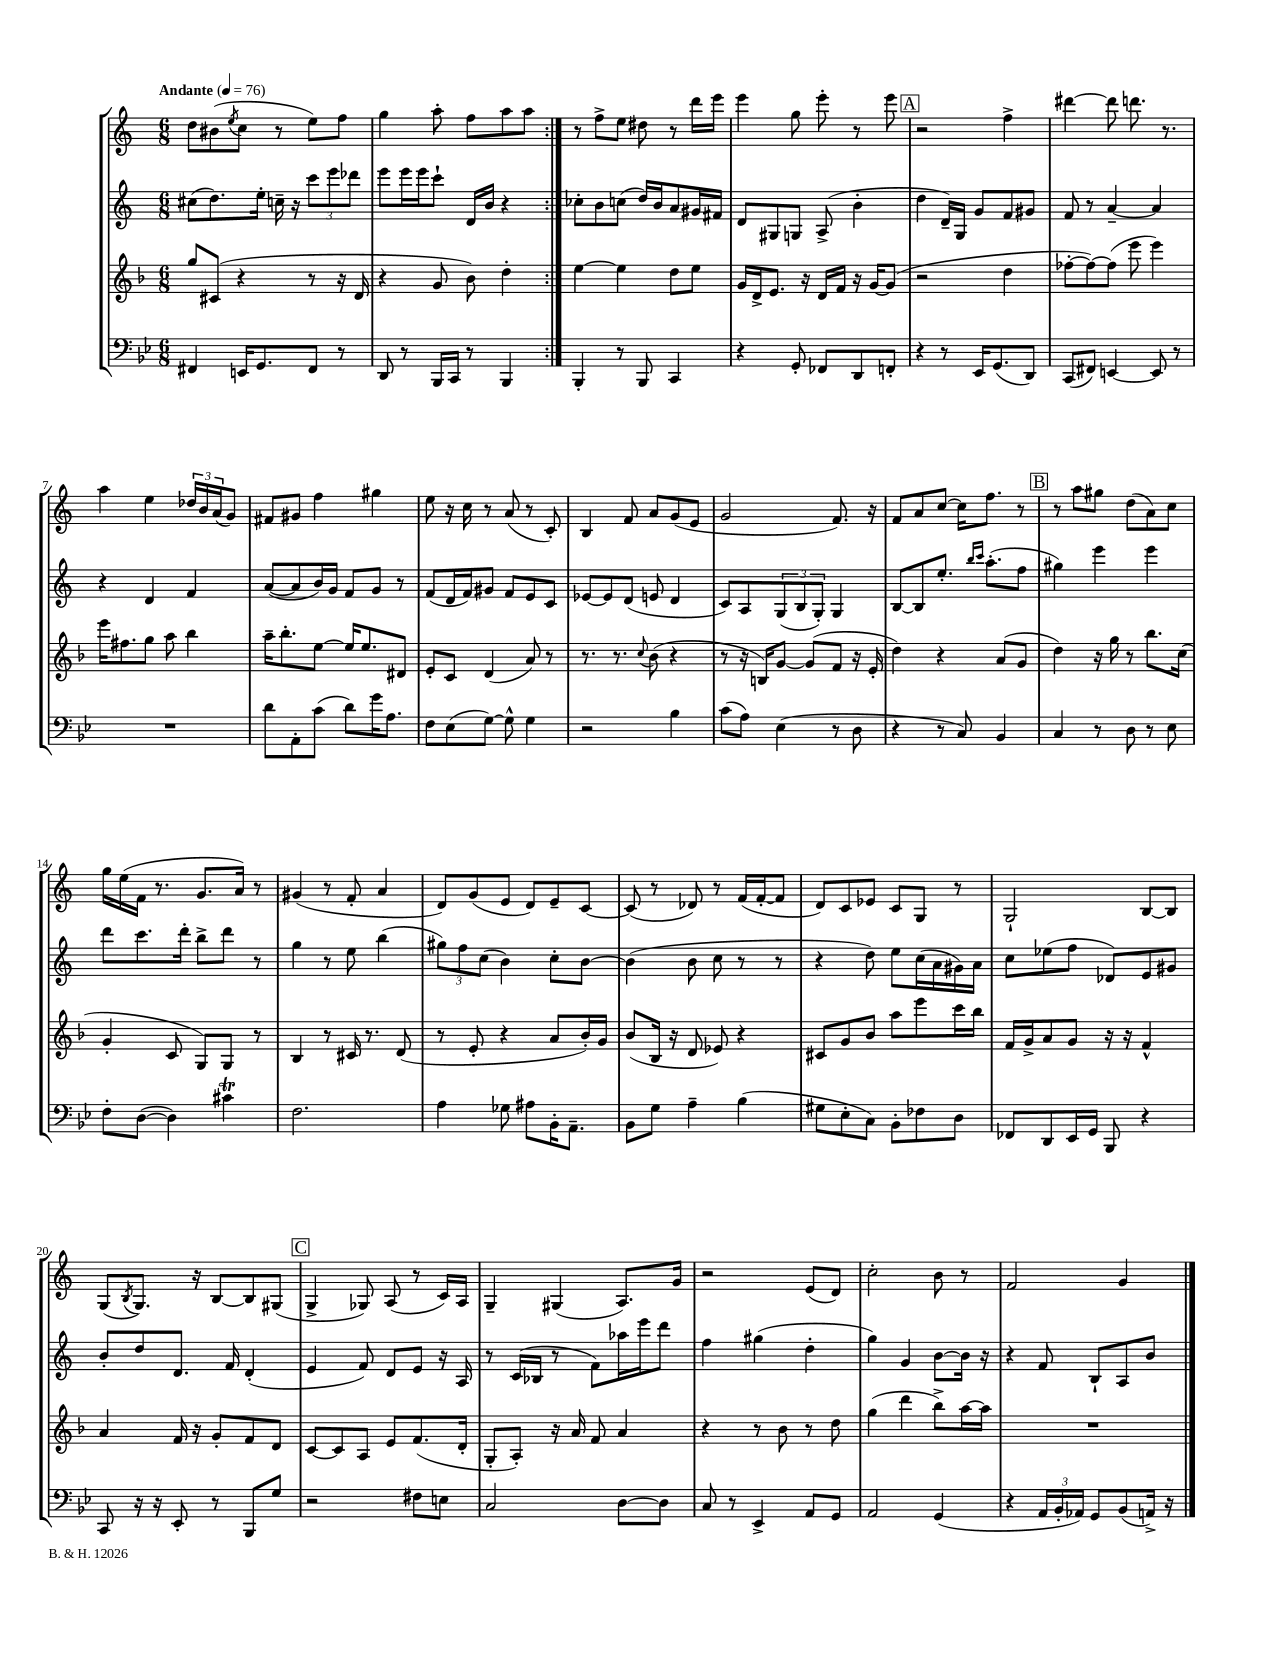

**kern	**kern	**kern	**kern
*staff4	*staff3	*staff2	*staff1
*clefF4	*clefG2	*clefG2	*clefG2
*k[b-e-]	*k[b-]	*k[]	*k[]
*M6/8	*M6/8	*M6/8	*M6/8
*MM76	*MM76	*MM76	*MM76
4FF#	8gg	(8cc#	8dd
.	(8c#	8.dd)	(8b#
.	.	.	8qee
16EE	4r	.	8cc
8.GG	.	16ee'	.
.	.	16cc~	8r
.	.	16r	.
8FF#	8r	12ccc	8ee)
.	.	12eee	.
8r	16r	.	8ff
.	.	12ddd-	.
.	16d	.	.
=	=	=	=
8DD	4r	8eee	4gg
8r	.	16eee	.
.	.	16eee	.
16BBB-	8g	8ccc`	8aa'
16CC	.	.	.
8r	8b-)	16d	8ff
.	.	16b	.
4BBB-	4dd'	4r	8aa
.	.	.	8aa
=:|!	=:|!	=:|!	=:|!
4BBB-'	[4ee	8cc-'	8r
.	.	8b	8ff^
8r	4ee]	(8cc	8ee
8BBB-	.	16dd)	8dd#
.	.	16b	.
4CC	8dd	8a	8r
.	8ee	16g#	16ddd
.	.	16f#	16eee
=	=	=	=
4r	16g	8d	4eee
.	16d^	.	.
.	8.e	8G#	.
8GG'	.	8G	8gg
.	16r	.	.
8FF-	16d	(8A^	8eee'
.	16f	.	.
8DD	16r	4b'	8r
.	[16g	.	.
8FF'	(8g]	.	8eee
=	=	=	=
4r	2r	4dd	2r
8r	.	16d~)	.
.	.	16G	.
16EE-	.	8g	.
(8.GG	.	.	.
.	4dd	8f	4ff^
8DD)	.	8g#	.
=	=	=	=
(8CC	[8ff-'	8f	[4ddd#
8FF#)	8ff-_)	8r	.
[4EE	(8ff-]	[4a~	8ddd#]
.	8eee	.	8.ddd
8EE]	4eee)	4a]	.
.	.	.	8.r
8r	.	.	.
=	=	=	=
2.r	16eee	4r	4aa
.	8.ff#	.	.
.	8gg	4d	4ee
.	8aa	.	.
.	4bb-	4f	24dd-
.	.	.	24b
.	.	.	(24a
.	.	.	8g)
=	=	=	=
8d	16aa~	([8a	8f#
.	8.bb-'	.	.
8AA'	.	8a]	8g#
(8c	[8ee	16b)	4ff
.	.	16g	.
8d)	16ee]	8f	.
.	8.ee	.	.
16g	.	8g	4gg#
8.A	.	.	.
.	8d#	8r	.
=	=	=	=
8F	8e'	(8f	8ee
(8E-	8c	16d	16r
.	.	16f)	16cc
[8G)	(4d	8g#	8r
8G^^]	.	8f	(8a
4G	8a)	8e	8r
.	8r	8c	8c')
=	=	=	=
2r	8.r	[8e-	4B
.	.	8e-]	.
.	8.r	.	.
.	.	(8d	8f
.	8qqcc	.	.
.	(8b-	8e	8a
4B-	4r	4d	(8g
.	.	.	8e
=	=	=	=
(8c	8r	8c)	2g
8A)	16r	8A	.
.	16B)	.	.
(4E-	[8g	(12G	.
.	.	12B	.
.	(8g]	.	.
.	.	12G')	.
8r	8f	4G	8.f)
8D	16r	.	.
.	16e'	.	16r
=	=	=	=
4r	4dd)	[8B	8f
.	.	8B]	8a
8r	4r	8.ee'	[8cc
8C)	.	.	16cc]
.	.	16qqbb	.
.	.	16qqccc	.
.	.	(8.aa'	8.ff
4BB-	(8a	.	.
.	8g	8ff	8r
=	=	=	=
4C	4dd)	4gg#)	8r
.	.	.	8aa
8r	16r	4eee	8gg#
.	16gg	.	.
8D	8r	.	(8dd
8r	8.bb-	4eee	8a)
8E-	.	.	8cc
.	(16cc	.	.
=	=	=	=
8F'	4g'	8ddd	16gg
.	.	.	(16ee
([8D	.	8.ccc	16f
.	.	.	8.r
4D])	8c	.	.
.	.	16ddd'	.
.	8G)	8bb^	8.g
4c#	8G	8ddd	.
.	.	.	16a)
.	8r	8r	8r
=	=	=	=
2.F	4B-	4gg	(4g#
.	8r	8r	8r
.	16c#	8ee	8f'
.	8.r	.	.
.	.	(4bb	4a
.	(8d	.	.
=	=	=	=
4A	8r	12gg#)	8d)
.	.	12ff	.
.	8e'	.	(8g
.	.	(12cc	.
8G-	4r	4b)	8e
8A#	.	.	8d)
16BB-'	8a	8cc'	8e~
8.AA~	.	.	.
.	16b-')	[8b	[8c
.	16g	.	.
=	=	=	=
8BB-	(8b-	(4b]	(8c]
8G	16B-	.	8r
.	16r	.	.
4A~	8d	8b	8d-)
.	8e-)	8cc	8r
(4B-	4r	8r	(16f
.	.	.	[16f'
.	.	8r	8f]
=	=	=	=
8G#	8c#	4r	8d)
8E-'	8g	.	8c
8C)	8b-	8dd)	8e-
8BB-'	8aa	8ee	8c
8F-	8eee	(16cc	8G
.	.	16a	.
8D	16ccc	16g#)	8r
.	16bb-	16a	.
=	=	=	=
8FF-	16f	8cc	2G`
.	16g^	.	.
8DD	8a	(8ee-	.
16EE-	8g	8ff	.
16GG	.	.	.
8BBB-	16r	8d-)	.
.	16r	.	.
4r	4f^^	8e	[8B
.	.	8g#	8B]
=	=	=	=
8CC	4a	8b'	(8G
.	.	.	8qB
16r	.	8dd	8.G)
16r	.	.	.
8EE-'	16f	8.d	.
.	16r	.	16r
8r	8g'	.	[8B
.	.	16f	.
8BBB-	8f	(4d'	8B]
8G	8d	.	(8G#
=	=	=	=
2r	[8c	4e	4G^
.	8c]	.	.
.	8A	8f)	8G-)
.	8e	8d	(8A
8F#	(8.f	8e	8r
8E	.	16r	16c)
.	16d'	16A	16A
=	=	=	=
2C	8G'	8r	4G~
.	8A')	(16c	.
.	.	16B-	.
.	16r	8r	(4G#
.	16a	.	.
.	8f	8f)	.
[8D	4a	16aa-	8.A)
.	.	16eee	.
8D]	.	8ddd	.
.	.	.	16g
=	=	=	=
8C	4r	4ff	2r
8r	.	.	.
4EE-^	8r	(4gg#	.
.	8b-	.	.
8AA	8r	4dd'	(8e
8GG	8dd	.	8d)
=	=	=	=
2AA	(4gg	4gg)	2cc'
.	4ddd	4g	.
(4GG	8bb-^)	[8b	8b
.	[16aa	16b]	8r
.	16aa]	16r	.
=	=	=	=
4r	2.r	4r	2f
24AA	.	8f	.
24BB-'	.	.	.
24AA-)	.	.	.
8GG	.	8B`	.
(8BB-	.	8A	4g
16AA^)	.	8b	.
16r	.	.	.
==	==	==	==
*-	*-	*-	*-
